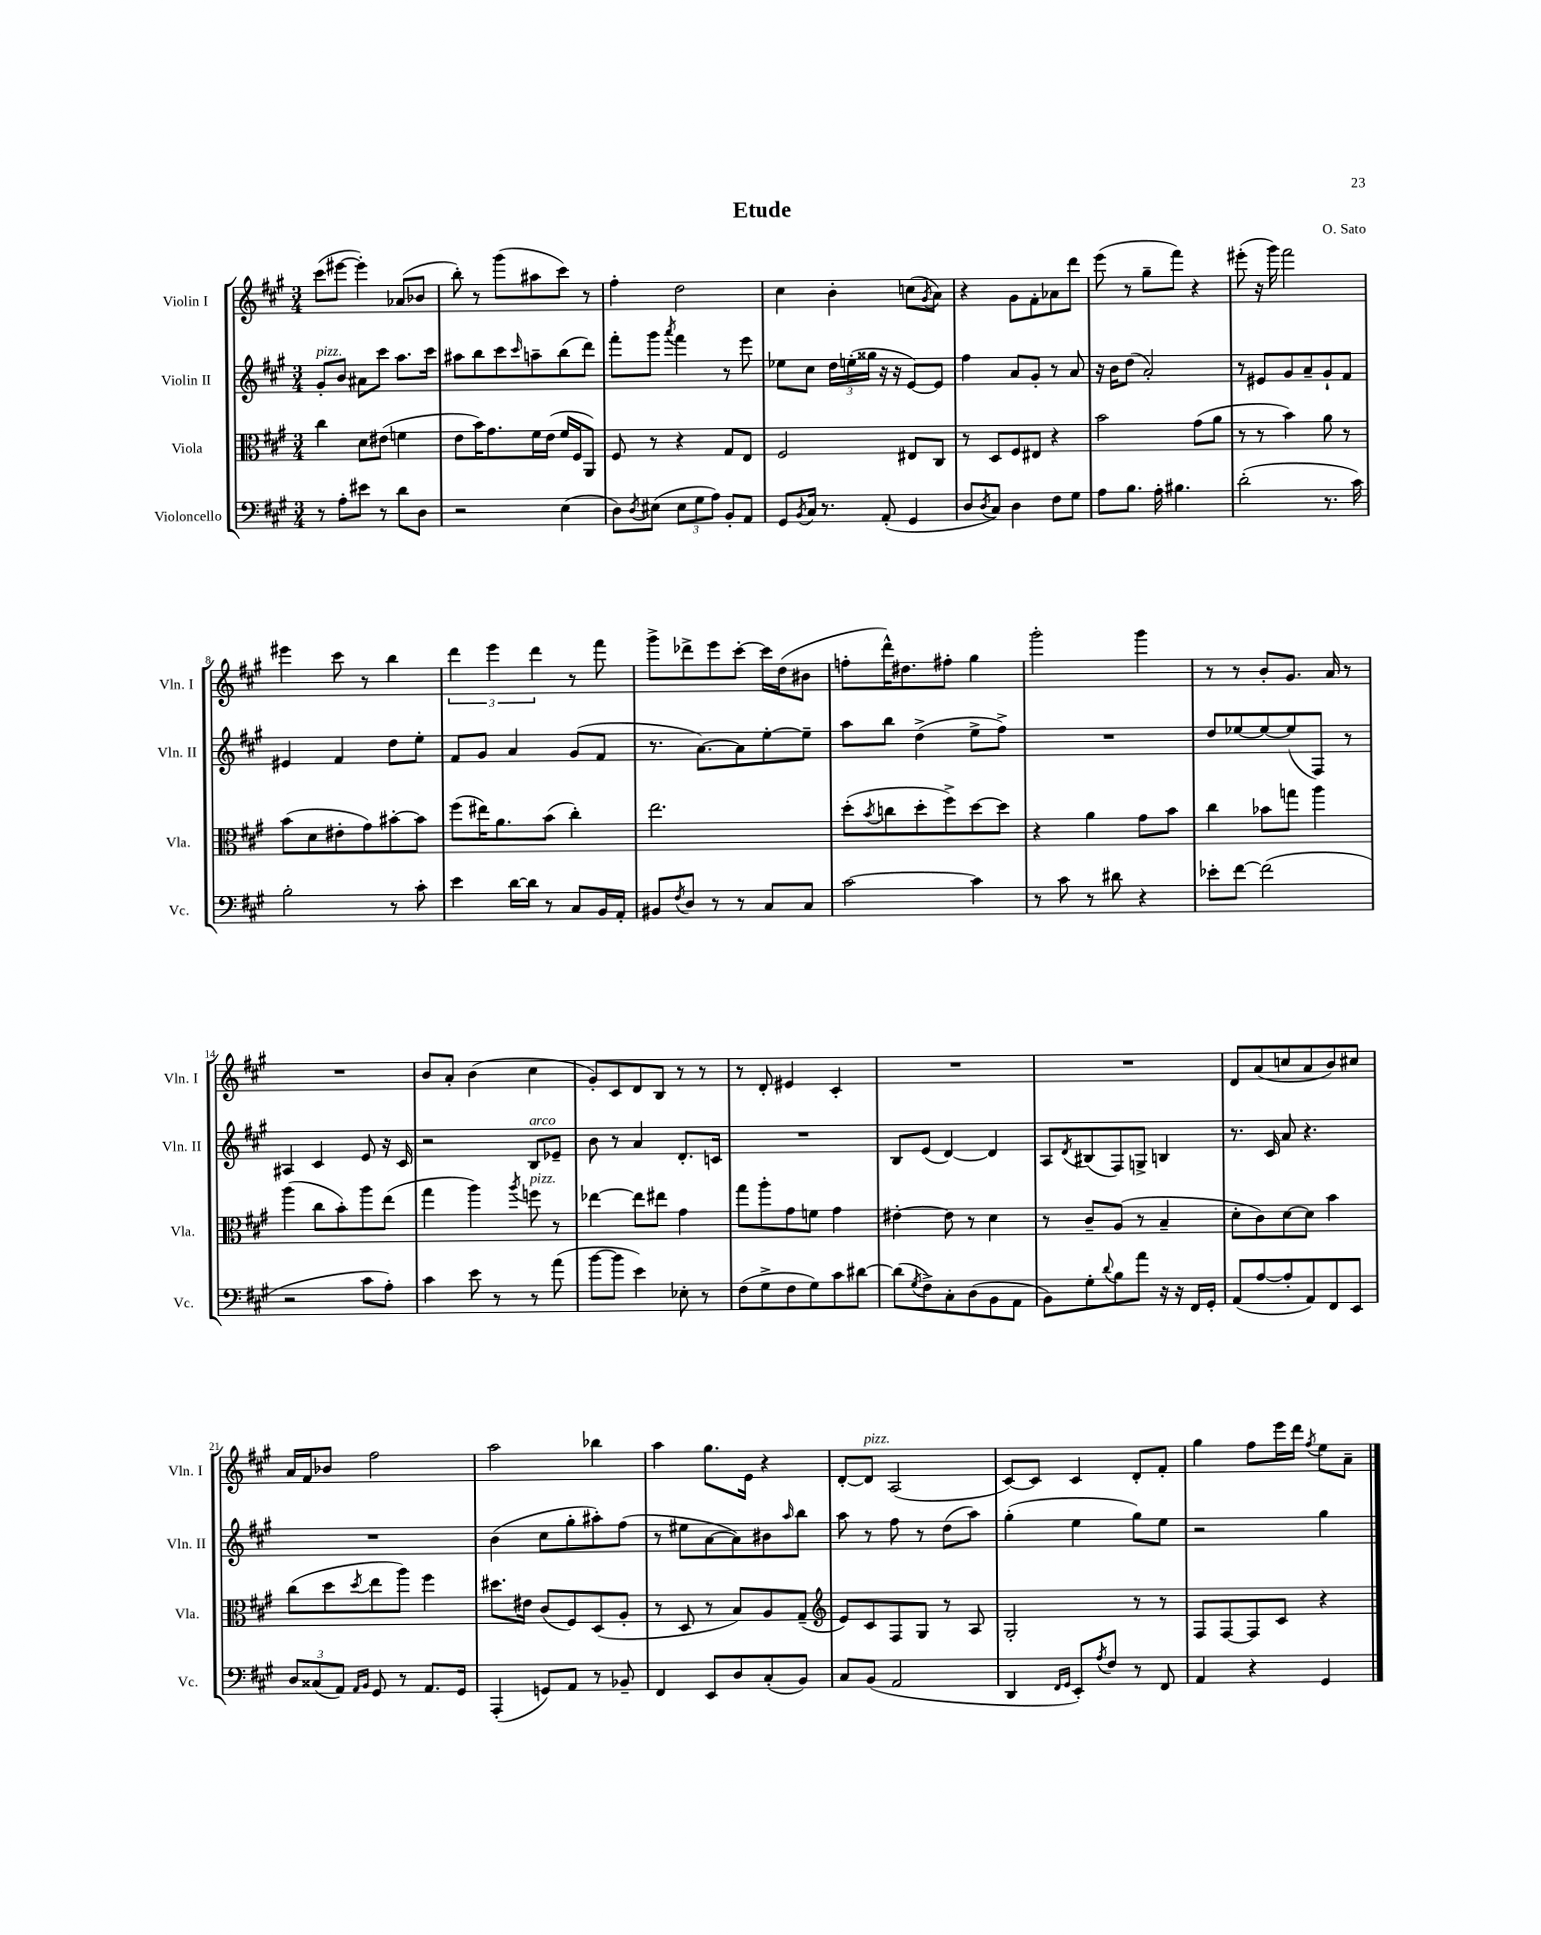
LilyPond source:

\header { title = "Etude" composer = "O. Sato" }
<<
\new StaffGroup <<
\new Staff = "s0" \with { instrumentName = "Violin I" shortInstrumentName = "Vln. I" } {
    \clef treble \key a \major \numericTimeSignature \time 3/4
    cis'''8( eis'''8~ eis'''4-.) aes'8( bes'8 |
    b''8-.) r8 gis'''8( ais''8 cis'''8) r8 |
    fis''4-. d''2 |
    cis''4 b'4-. c''8( \acciaccatura { gis'8 } a'8) |
    r4 gis'8 fis'8-. aes'8 d'''8 |
    e'''8( r8 gis''8-- fis'''8) r4 |
    eis'''8-.( r16 gis'''16) fis'''2 |
    eis'''4 cis'''8 r8 b''4 |
    \tuplet 3/2 { d'''4 e'''4 d'''4 } r8 fis'''8 |
    gis'''8-> des'''8-> e'''8 cis'''8~-. cis'''16 d''16( bis'8 |
    f''8-. d'''16-^) dis''8. fis''8-. gis''4 |
    gis'''2-. gis'''4 |
    r8 r8 b'8-. gis'8. a'16 r8 |
    R2. |
    b'8 a'8-. b'4( cis''4 |
    gis'8-.) cis'8 d'8 b8 r8 r8 |
    r8 d'8-. eis'4 cis'4-. |
    R2. |
    R2. |
    d'8 a'8( c''8 a'8 b'8) cis''8 |
    a'16 fis'16 bes'8 fis''2 |
    a''2 bes''4 |
    a''4 gis''8. e'16 r4 |
    d'8~-. d'8^\markup { \italic "pizz." } a2( |
    cis'8~) cis'8 cis'4 d'8-. fis'8-. |
    gis''4 fis''8 e'''16 d'''16 \acciaccatura { fis''8 } e''8 a'8-- \bar "|." |
}
\new Staff = "s1" \with { instrumentName = "Violin II" shortInstrumentName = "Vln. II" } {
    \clef treble \key a \major \numericTimeSignature \time 3/4
    gis'8-.^\markup { \italic "pizz." } b'8 ais'8 cis'''8 a''8. cis'''16 |
    ais''8 b''8 cis'''8 \grace { cis'''16 } a''8-- b''8( d'''8) |
    fis'''8-. gis'''8 \acciaccatura { a'''8 } fis'''4 r8 e'''8 |
    ees''8 cis''8 \tuplet 3/2 { d''16 e''16-.( gisis''16 } r16 r16 e'8~) e'8 |
    fis''4 a'8 gis'8-. r8 a'8 |
    r16 b'16 d''8( a'2-.) |
    r8 eis'8 gis'8 a'8-- gis'8-! fis'8 |
    eis'4 fis'4 d''8 e''8-. |
    fis'8 gis'8 a'4 gis'8( fis'8 |
    r8. a'8.~) a'8 e''8~-. e''8-- |
    a''8 b''8 d''4->( e''8-> fis''8->) |
    R2. |
    d''8 ees''8~ ees''8~ ees''8( fis8) r8 |
    ais4 cis'4 e'8 r16 cis'16 |
    r2 b8^\markup { \italic "arco" } ees'8-- |
    b'8 r8 a'4 d'8.-. c'16 |
    R2. |
    b8 e'8( d'4~) d'4 |
    a8 \acciaccatura { d'8 } bis8( fis8) g8-> b4 |
    r8. cis'16 a'8 r4. |
    R2. |
    b'4( cis''8 gis''8-. ais''8-.) fis''8( |
    r8 eis''8 a'8~ a'8) bis'8 \grace { a''16 } b''8 |
    a''8 r8 fis''8 r8 d''8( a''8) |
    gis''4-.( e''4 gis''8) e''8 |
    r2 gis''4 \bar "|." |
}
\new Staff = "s2" \with { instrumentName = "Viola" shortInstrumentName = "Vla." } {
    \clef alto \key a \major \numericTimeSignature \time 3/4
    cis''4 d'8 eis'8( f'4 |
    e'8 b'16) gis'8. fis'16 e'16( fis'16 fis16 a,8) |
    fis8 r8 r4 gis8 e8 |
    fis2 eis8 cis8 |
    r8 d8 fis8 eis8 r4 |
    b'2 gis'8( a'8 |
    r8 r8 b'4) a'8 r8 |
    b'8( d'8 eis'8-. gis'8) bis'8~-. bis'8 |
    fis''8( eis''16) a'8. b'8( cis''4-.) |
    e''2. |
    d''8-.( \acciaccatura { b'8 } c''8 d''8-. fis''8->) d''8~ d''8 |
    r4 a'4 gis'8 b'8 |
    cis''4 bes'8 g''8 a''4 |
    a''4( cis''8 b'8-.) a''8 e''8( |
    gis''4 a''4) \acciaccatura { a''8 } f''8^\markup { \italic "pizz." } r8 |
    ees''4~ ees''8 eis''8 gis'4 |
    gis''8 a''8-. gis'8 f'8 gis'4 |
    eis'4~-. eis'8 r8 d'4 |
    r8 cis'8-- a8( r8 b4-- |
    d'8-. cis'8) d'8~ d'8 b'4 |
    cis''8( d''8 \acciaccatura { d''8 } e''8 a''8) fis''4 |
    dis''8. eis'16 cis'8( fis8) d8( a8-. |
    r8 d8 r8 b8) a8 gis8--( |
    \clef treble e'8) cis'8 fis8 gis8 r8 a8 |
    gis2-. r8 r8 |
    fis8 fis8~ fis8 cis'8 r4 \bar "|." |
}
\new Staff = "s3" \with { instrumentName = "Violoncello" shortInstrumentName = "Vc." } {
    \clef bass \key a \major \numericTimeSignature \time 3/4
    r8 a8-. eis'8 r8 d'8 d8 |
    r2 e4( |
    d8) \acciaccatura { d8 } eis8( \tuplet 3/2 { eis8 gis8 a8) } b,8-. a,8 |
    gis,8 \acciaccatura { b,8 } cis16 r8. a,8-.( gis,4 |
    d8 \acciaccatura { d8 } cis8) d4 fis8 gis8 |
    a8 b8. a16-. bis4. |
    d'2-.( r8. cis'16) |
    b2-. r8 cis'8-. |
    e'4 d'16~ d'16 r8 cis8 b,16 a,16-. |
    bis,8 \acciaccatura { fis8 } d8 r8 r8 cis8 cis8 |
    cis'2~ cis'4 |
    r8 cis'8 r8 dis'8 r4 |
    ees'8-. fis'8~ fis'2( |
    r2 cis'8 a8-.) |
    cis'4 e'8 r8 r8 a'8( |
    b'8~ b'8 e'4) ees8-. r8 |
    fis8( gis8-> fis8 gis8) cis'8 dis'8~ |
    dis'8( \acciaccatura { gis8 } fis8->) cis8-. d8( b,8 a,8 |
    b,8) gis8-. \appoggiatura { d'8 } b8 a'8 r16 r16 fis,16 gis,16-. |
    a,8( a8~ a8-. a,8) fis,8 e,8 |
    \tuplet 3/2 { d8 cisis8( a,8) } \grace { a,16 b,16 } gis,8 r8 a,8. gis,16 |
    a,,4-.( g,8) a,8 r8 bes,8-- |
    fis,4 e,8 d8 cis8-.( b,8) |
    cis8 b,8( a,2 |
    d,4 \grace { fis,16 gis,16 } e,8-.) \acciaccatura { a8 } fis8 r8 fis,8 |
    a,4 r4 gis,4 \bar "|." |
}
>>
>>
